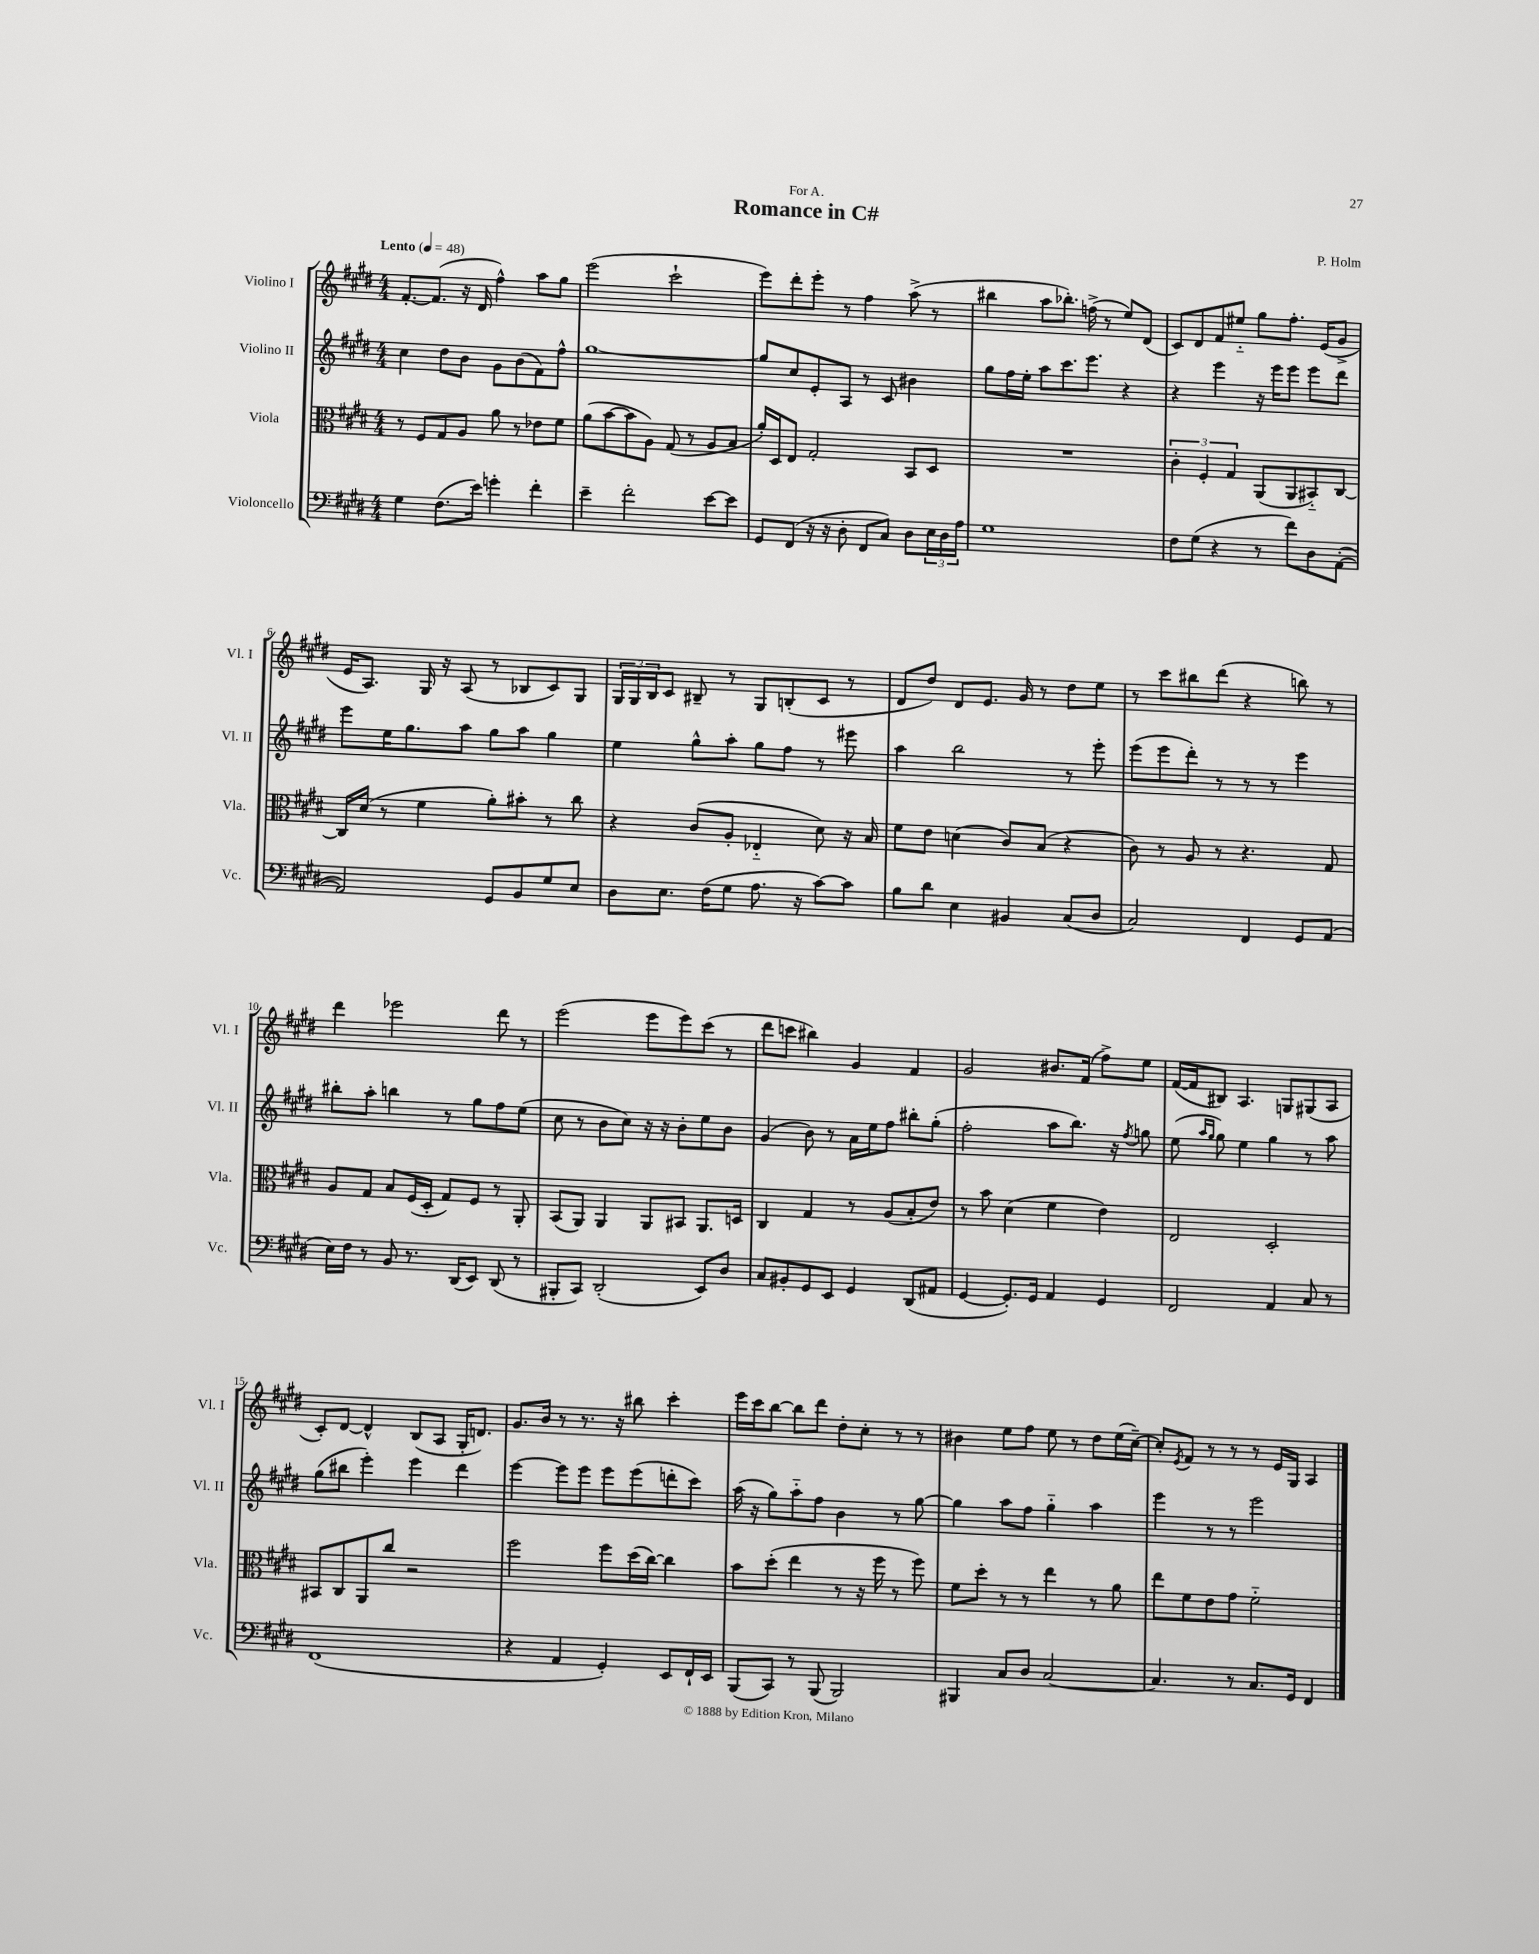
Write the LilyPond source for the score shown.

\header { title = "Romance in C#" composer = "P. Holm" dedication = "For A." }
<<
\new StaffGroup <<
\new Staff = "s0" \with { instrumentName = "Violino I" shortInstrumentName = "Vl. I" } {
    \clef treble \key e \major \numericTimeSignature \time 4/4 \tempo "Lento" 4 = 48
    fis'8.~-. fis'8.( r16 dis'16 fis''4-^) a''8 gis''8 |
    e'''2( cis'''2-! |
    e'''8) dis'''8-. e'''8-. r8 fis''4 a''8->( r8 |
    bis''4 a''8 bes''8.-.) f''16->( r8 e''8) dis'8( |
    cis'8) dis'8 fis'8 eis''8-_ gis''8 fis''8.-. e'16( gis'8-> |
    e'16 a8.) gis16 r16 a8( r8 bes8 cis'8) gis8 |
    \tuplet 3/2 { gis16 gis16 b16 } cis'8 bis8-- r8 gis8 b8-.( cis'8 r8 |
    dis'8 dis''8) dis'8 e'8. gis'16 r8 dis''8 e''8 |
    r8 cis'''8 bis''8 dis'''8( r4 b''8) r8 |
    dis'''4 ees'''2 dis'''8 r8 |
    e'''2( e'''8 e'''8) cis'''8( r8 |
    dis'''8 c'''8 bis''4) gis'4 fis'4 |
    gis'2 bis'8. fis'16( fis''8->) e''8 |
    fis'16~( fis'16 bis8) a4. g8 gis8( a8 |
    cis'8-.) dis'8~ dis'4-^ b8( a8 gis16-. d'8.) |
    gis'8. b'16 r8 r8. r16 bis''8 cis'''4-. |
    e'''16 cis'''16 b''8~ b''8 dis'''8 dis''8-. cis''8-. r8 r8 |
    bis'4 e''8 fis''8 e''8 r8 dis''8 e''16( cis''16~--) |
    cis''8-. \acciaccatura { e'8 } fis'8 r8 r8 r8 e'16 gis16 a4 \bar "|." |
}
\new Staff = "s1" \with { instrumentName = "Violino II" shortInstrumentName = "Vl. II" } {
    \clef treble \key e \major \numericTimeSignature \time 4/4
    cis''4 dis''8 b'8 gis'8 b'8( fis'8) fis''8-^ |
    gis''1~ |
    gis''8 cis''8 e'8-. a8 r8 cis'8 bis'4 |
    gis''8 fis''16 e''16-. a''8 cis'''8. e'''8. r4 |
    r4 e'''4 r16 e'''16 e'''8 e'''8 dis'''8 |
    e'''8 e''16 gis''8. a''8 gis''8 a''8 gis''4 |
    e''4 gis''8-^ a''8-. gis''8 fis''8 r8 eis'''8 |
    a''4 b''2 r8 e'''8-. |
    e'''8( e'''8 dis'''8-.) r8 r8 r8 e'''4 |
    bis''8-. a''8-. b''4 r8 gis''8 fis''8 e''8( |
    cis''8 r8 b'8 cis''8) r16 r16 b'8-. e''8 b'8 |
    gis'4( b'8) r8 a'16 e''16 fis''8 bis''8-. gis''8-.( |
    fis''2-. a''8 b''8.) r16 \acciaccatura { fis''8 } g''8 |
    e''8( \grace { a''16 gis''16 } gis''8) e''4 gis''4 r8 a''8 |
    gis''8( bis''8 e'''4-.) e'''4 dis'''4 |
    e'''4~ e'''8 e'''8 e'''8 e'''8( d'''8-. cis'''8) |
    a''16( r16 gis''8) a''8-_ fis''8 b'4 r8 gis''8~ |
    gis''4 a''8 fis''8 gis''4-_ a''4 |
    e'''4 r8 r8 e'''2 \bar "|." |
}
\new Staff = "s2" \with { instrumentName = "Viola" shortInstrumentName = "Vla." } {
    \clef alto \key e \major \numericTimeSignature \time 4/4
    r8 fis8 gis8 a8 a'8 r8 ees'8 fis'8 |
    a'8( b'8~ b'8 a8) gis8( r8 a8 b8 |
    a'16-.) dis16 e8 gis2-. b,8 dis8 |
    R1 |
    \tuplet 3/2 { cis'4-. fis4-. gis4 } a,8( a,8 bis,8-_) cis8~ |
    cis16 dis'16( r8 fis'4 a'8-.) bis'8-. r8 cis''8 |
    r4 cis'8( a8-. ees4-_ dis'8) r16 b16 |
    fis'8 e'8 d'4( cis'8) b8( r4 |
    cis'8) r8 a8 r8 r4. gis8 |
    a8 gis8 b8 fis16( dis16-. gis8) fis8 r8 a,8-. |
    b,8( a,8) a,4 a,8 bis,8 a,8. d16 |
    cis4 gis4 r8 a8( b8-. e'8) |
    r8 b'8 dis'4( fis'4 e'4) |
    e2 dis2-. |
    bis,8 cis8 a,8 cis''8 r2 |
    fis''2 fis''8 dis''16( cis''16~) cis''4 |
    b'8 dis''8-.( e''4 r8 r16 fis''16 r8 fis''8) |
    fis'8 dis''8-. r8 r8 e''4 r8 a'8 |
    e''8 fis'8 e'8 gis'8 fis'2-_ \bar "|." |
}
\new Staff = "s3" \with { instrumentName = "Violoncello" shortInstrumentName = "Vc." } {
    \clef bass \key e \major \numericTimeSignature \time 4/4
    gis4 fis8.( e'16) g'4-. fis'4-. |
    e'4-- fis'2-. e'8~ e'8 |
    gis,8 fis,8( r16 r16 dis8-. fis,8 cis8) dis8 \tuplet 3/2 { e16 dis16 a16 } |
    gis1 |
    fis8 gis8( r4 r8 fis'8) dis8 a,8~-.( |
    a,2) gis,8 b,8 gis8 e8 |
    dis8 e8. fis16( gis8 a8. r16 cis'8~) cis'8 |
    b8 dis'8 e4 bis,4 cis8( dis8 |
    cis2) fis,4 gis,8 a,8( |
    e16) fis16 r8 b,8 r8. dis,16( e,8) dis,8( r8 |
    bis,,8-. cis,8) dis,2-.( e,8) dis8 |
    cis8 bis,8-. gis,8 e,8 gis,4 dis,8( ais,8 |
    gis,4~ gis,8.-.) gis,16 a,4 gis,4 |
    fis,2 a,4 cis8 r8 |
    fis,1( |
    r4 a,4 gis,4-.) e,8 fis,16-! e,16 |
    b,,8( cis,8) r8 b,,8( b,,2) |
    bis,,4 cis8 dis8 cis2~ |
    cis4. r8 cis8. gis,16 fis,4 \bar "|." |
}
>>
>>
